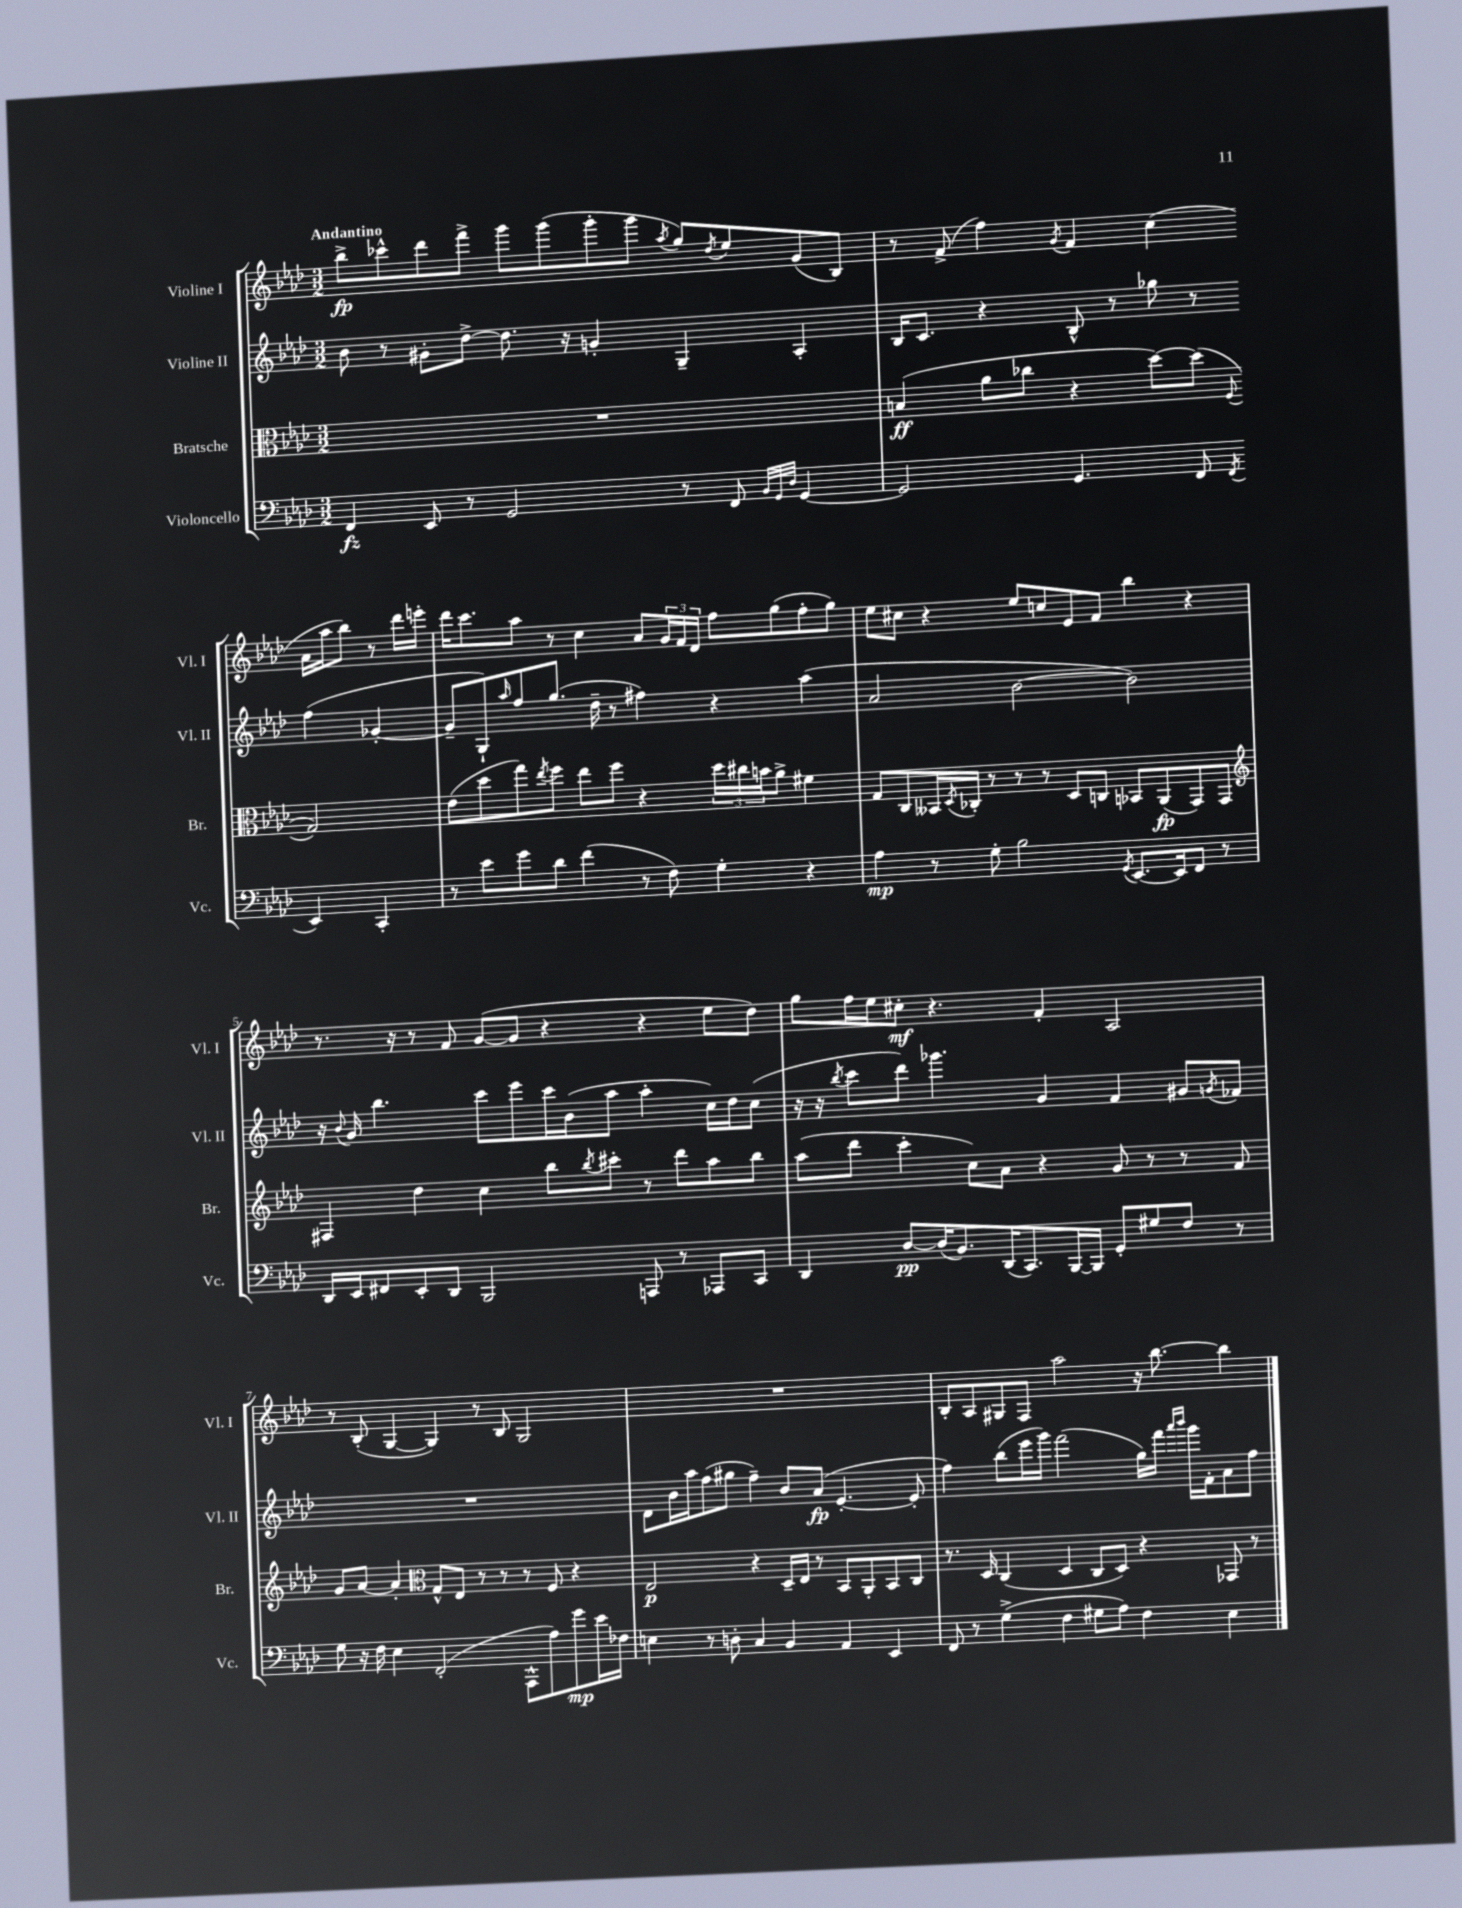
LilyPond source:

<<
\new StaffGroup <<
\new Staff = "s0" \with { instrumentName = "Violine I" shortInstrumentName = "Vl. I" } {
    \clef treble \key aes \major \numericTimeSignature \time 3/2 \tempo "Andantino"
    bes''8->\fp ces'''8-^ des'''8 f'''8-> g'''8 g'''8( g'''8-. g'''8 \acciaccatura { aes''8 } g''8) \acciaccatura { des''8 } ees''8 g'8( bes8) |
    r8 f'8->( f''4) \acciaccatura { g'8 } f'4 c''4( aes'16 aes''16 bes''8) r8 des'''16 e'''16-. |
    des'''16 c'''8. aes''8 r8 c''4 aes'8 \tuplet 3/2 { g'16 f'16 des'16 } f''8 g''8( f''8-. g''8) |
    ees''8 cis''8 r4 ees''8 c''8 ees'8 f'8 bes''4 r4 |
    r8. r16 r8 f'8 g'8~( g'8 r4 r4 ees''8 des''8) |
    g''8 f''16 ees''16 cis''8-.\mf r4. f'4-. aes2 |
    r8 bes8-.( g4~ g4) r8 bes8 g2 |
    R1. |
    bes8-. aes8 gis8 f8 aes''2 r16 bes''8.~ bes''4 \bar "|." |
}
\new Staff = "s1" \with { instrumentName = "Violine II" shortInstrumentName = "Vl. II" } {
    \clef treble \key aes \major \numericTimeSignature \time 3/2
    bes'8 r8 gis'8-. des''8~-> des''8. r16 g'4-. g4-- aes4-. |
    bes16 c'8. r4 bes8-^ r8 ges''8 r8 f''4( ges'4~-. |
    ges'8-- g8-!) \grace { aes''16 } f''8 g''8.( des''16-- r8 fis''4) r4 aes''4( |
    aes'2 bes'2~ bes'2) |
    r16 \appoggiatura { bes'8 } g'16 bes''4. c'''8 ees'''8 c'''16 bes'16( aes''8 aes''4-. c''16) des''16 c''8( |
    r16 r16 \acciaccatura { bes''8 } c'''8 des'''8) ges'''4. g'4 f'4 gis'8 \acciaccatura { g'8 } fes'8 |
    R1. |
    des'8 bes'16 aes''16 f''8( gis''8 f''4--) bes'8 aes'8\fp( ees'4.~-. ees'8-. |
    f''4) bes''8( ees'''16 g'''16) f'''2( g''16) f'''16 \grace { aes'''16 bes'''16 } g'''16 f'16-. aes'8 f''8 \bar "|." |
}
\new Staff = "s2" \with { instrumentName = "Bratsche" shortInstrumentName = "Br." } {
    \clef alto \key aes \major \numericTimeSignature \time 3/2
    R1. |
    b4\ff( aes'8 ces''8 r4 des''8~) des''8( \appoggiatura { f8 } g2) |
    ees'8( des''8 g''8) \acciaccatura { ees''8 } f''8 ees''8 f''8 r4 \tuplet 3/2 { des''16 cis''16 b'16 } aes'8-> fis'4 |
    g8 c8 beses,16 \acciaccatura { des8 } ces16-. r8 r8 r8 des8 c8 bes,8 aes,8\fp( g,8) g,8 |
    \clef treble fis4 des''4 c''4 bes''8 \acciaccatura { bes''8 } cis'''8-. r8 des'''8 aes''8 bes''8 |
    aes''8( des'''8 c'''4-. c''8) aes'8 r4 g'8 r8 r8 f'8 |
    g'8 aes'8~ aes'4-. \clef alto g8-^ ees8 r8 r8 r8 f8 r4 |
    ees2\p r4 des16-- ees16 r8 bes,8 aes,8-. bes,8 c8 |
    r8. des16 c4( des4 c8 des8) r4 ges,8 r8 \bar "|." |
}
\new Staff = "s3" \with { instrumentName = "Violoncello" shortInstrumentName = "Vc." } {
    \clef bass \key aes \major \numericTimeSignature \time 3/2
    f,4\fz ees,8 r8 g,2 r8 f,8 \grace { bes,32 g,32 des32 } g,4~ |
    g,2 g,4. f,8 \acciaccatura { f,8 } ees,4 c,4-. |
    r8 ees'8 g'8 des'8 f'4( r8 f8) g4-. r4 |
    aes4\mp r8 g8-. bes2 \acciaccatura { g,8 } ees,8.~ ees,16 f,8 r8 |
    des,16 ees,16 fis,8 ees,8-. des,8 bes,,2 a,,8 r8 aes,,8 c,8 |
    des,4 des8~\pp des16( bes,8.) des,16( c,8.) bes,,16~ bes,,16 g,8-. gis8 f8 r8 |
    g8 r16 f16 ees4 f,2-.( aes,,8-^ aes8) g'8\mp ees'16 fes16 |
    e4 r8 d8-. c4 bes,4 aes,4 ees,4 |
    f,8 r8 g4->( f4 gis8 aes8) f4 ees4 \bar "|." |
}
>>
>>
